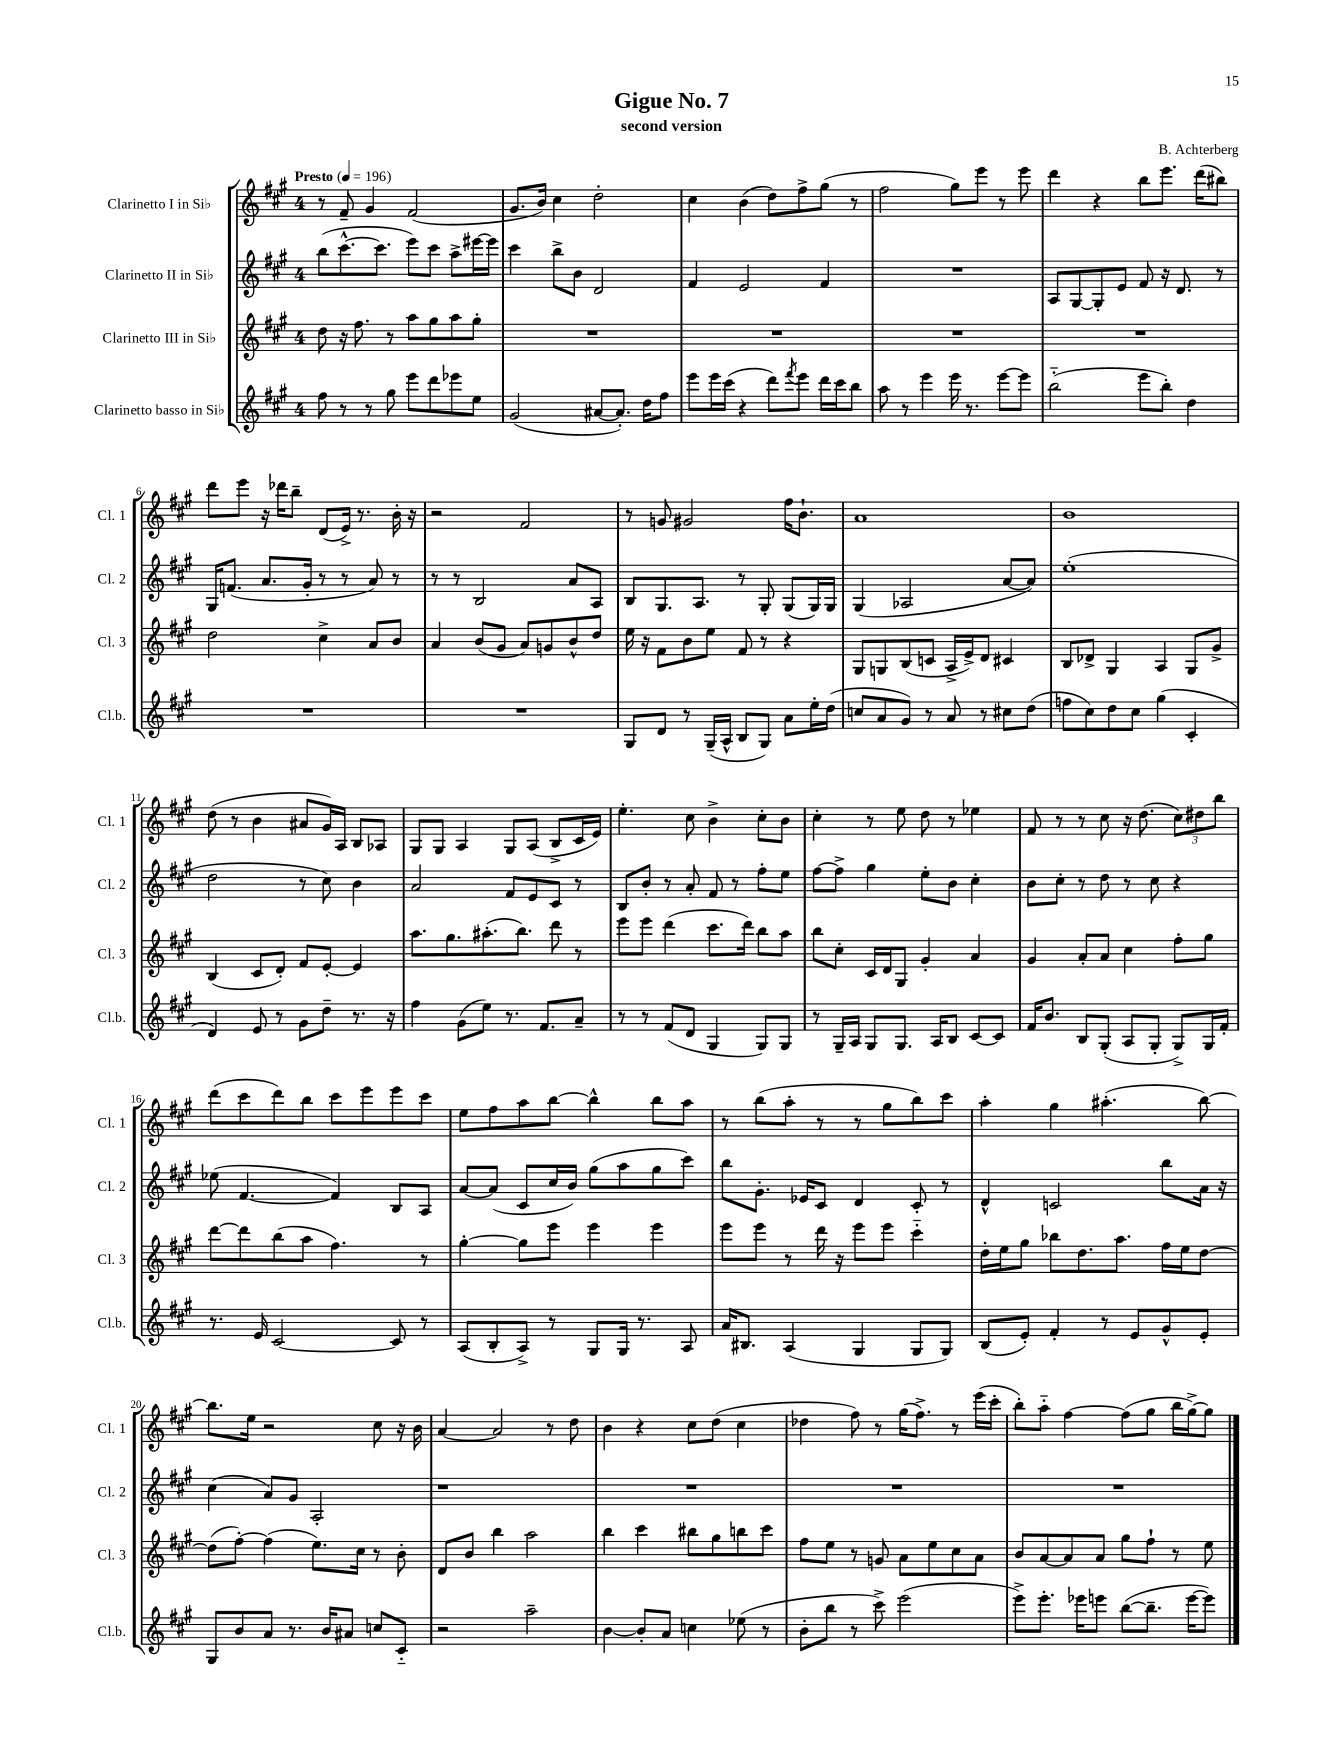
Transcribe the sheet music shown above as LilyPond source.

\header { title = "Gigue No. 7" composer = "B. Achterberg" subtitle = "second version" }
<<
\new StaffGroup <<
\new Staff = "s0" \with { instrumentName = "Clarinetto I in Sib" shortInstrumentName = "Cl. 1" } {
    \clef treble \key a \major \once \override Staff.TimeSignature.style = #'single-digit \time 4/4 \tempo "Presto" 4 = 196
    r8 fis'8-- gis'4 fis'2( |
    gis'8. b'16) cis''4 d''2-. |
    cis''4 b'4( d''8) fis''8-> gis''8( r8 |
    fis''2 gis''8) e'''8 r8 e'''8 |
    d'''4 r4 b''8 e'''8. d'''16( bis''8) |
    d'''8 e'''8 r16 des'''16 b''8-- d'8( e'16->) r8. b'16-. r16 |
    r2 fis'2 |
    r8 g'8 gis'2 fis''16 b'8.-! |
    a'1 |
    b'1 |
    d''8( r8 b'4 ais'8 gis'16) a16 b8 aes8 |
    gis8 gis8 a4 gis8 a8( b8-> cis'16 e'16) |
    e''4.-. cis''8 b'4-> cis''8-. b'8 |
    cis''4-. r8 e''8 d''8 r8 ees''4 |
    fis'8 r8 r8 cis''8 r16 d''8.( \tuplet 3/2 { cis''8) dis''8 b''8 } |
    d'''8( cis'''8 d'''8) b''8 cis'''8 e'''8 e'''8 cis'''8 |
    e''8 fis''8 a''8 b''8~ b''4-^ b''8 a''8 |
    r8 b''8( a''8-. r8 r8 gis''8 b''8) cis'''8 |
    a''4-. gis''4 ais''4.-.( b''8~) |
    b''8. e''16 r2 cis''8 r16 b'16 |
    a'4~ a'2 r8 d''8 |
    b'4 r4 cis''8 d''8( cis''4 |
    des''4 fis''8) r8 gis''16( fis''8.->) r8 e'''16( cis'''16-. |
    b''8-.) a''8-_ fis''4~ fis''8( gis''8 b''16 gis''16~->) gis''8 \bar "|." |
}
\new Staff = "s1" \with { instrumentName = "Clarinetto II in Sib" shortInstrumentName = "Cl. 2" } {
    \clef treble \key a \major \once \override Staff.TimeSignature.style = #'single-digit \time 4/4
    b''8( cis'''8.~-^ cis'''8. e'''8) cis'''8 a''8-> eis'''16~ eis'''16 |
    cis'''4 b''8-> b'8 d'2 |
    fis'4 e'2 fis'4 |
    R1 |
    a8 gis8~ gis8-. e'8 fis'8 r16 d'8. r8 |
    gis16 f'8.( a'8. gis'16-. r8 r8 a'8) r8 |
    r8 r8 b2 a'8 a8 |
    b8 gis8. a8. r8 gis8-. gis8( gis16) gis16 |
    gis4( aes2 a'8~ a'8) |
    e''1-.( |
    d''2 r8 cis''8) b'4 |
    a'2 fis'8 e'8 cis'8 r8 |
    b8 b'8-. r8 a'8-. fis'8 r8 fis''8-. e''8 |
    fis''8~ fis''8-> gis''4 e''8-. b'8 cis''4-. |
    b'8 cis''8-. r8 d''8 r8 cis''8 r4 |
    ees''8( fis'4.~ fis'4) b8 a8 |
    a'8~ a'8( cis'8 cis''16 b'16) gis''8( a''8 gis''8 cis'''8) |
    b''8 gis'8.-. ees'16 cis'8 d'4 cis'8-. r8 |
    d'4-^ c'2 b''8 a'16 r16 |
    cis''4( a'8) gis'8 a2-. |
    r1 |
    R1 |
    R1 |
    R1 \bar "|." |
}
\new Staff = "s2" \with { instrumentName = "Clarinetto III in Sib" shortInstrumentName = "Cl. 3" } {
    \clef treble \key a \major \once \override Staff.TimeSignature.style = #'single-digit \time 4/4
    d''8 r16 fis''8. r8 a''8 gis''8 a''8 gis''8-. |
    R1 |
    R1 |
    R1 |
    R1 |
    d''2 cis''4-> a'8 b'8 |
    a'4 b'8( gis'8 a'8) g'8 b'8-^ d''8 |
    e''16 r16 fis'8 b'8 e''8 fis'8 r8 r4 |
    gis8 g8 b8( c'8 a16-> e'16->) d'8 cis'4 |
    b8 des'8-> gis4 a4 gis8 gis'8-> |
    b4( cis'8 d'8-.) fis'8 e'8~-. e'4 |
    a''8. gis''8. ais''8.-.( b''8.) d'''8 r8 |
    e'''8 e'''8 d'''4( cis'''8. d'''16) b''8 a''8 |
    b''8 cis''8-. cis'16 d'16 gis8 gis'4-. a'4 |
    gis'4 a'8-. a'8 cis''4 fis''8-. gis''8 |
    d'''8~ d'''8 b''8( a''8 fis''4.) r8 |
    gis''4~-. gis''8 e'''8 e'''4 e'''4 |
    e'''8 e'''8 r8 d'''16 r16 e'''8 e'''8 cis'''4-_ |
    d''16-. e''16 gis''8 bes''8 d''8. a''8. fis''16 e''16 d''8~ |
    d''8( fis''8~-.) fis''4( e''8.) cis''16 r8 b'8-. |
    d'8 b'8 b''4 a''2 |
    b''4 cis'''4 bis''8 gis''8 b''8 cis'''8 |
    fis''8 e''8 r8 g'8 a'8 e''8 cis''8 a'8 |
    b'8 a'8~ a'8 a'8 gis''8 fis''8-! r8 e''8 \bar "|." |
}
\new Staff = "s3" \with { instrumentName = "Clarinetto basso in Sib" shortInstrumentName = "Cl.b." } {
    \clef treble \key a \major \once \override Staff.TimeSignature.style = #'single-digit \time 4/4
    fis''8 r8 r8 gis''8 e'''8 d'''8 ees'''8 e''8 |
    gis'2( ais'8~ ais'8.-.) d''16 fis''8 |
    e'''8 e'''16 cis'''16( r4 d'''8) \acciaccatura { fis'''8 } e'''8 d'''16 cis'''16 b''8 |
    a''8 r8 e'''4 e'''16 r8. e'''8~ e'''8 |
    b''2-_( e'''8 b''8-.) d''4 |
    R1 |
    R1 |
    gis8 d'8 r8 gis16--( a16-^ b8 gis8) a'8 e''16-. d''16( |
    c''8 a'8 gis'8) r8 a'8 r8 cis''8 d''8( |
    f''8 cis''8) d''8 cis''8 gis''4( cis'4-. |
    d'4) e'8 r8 gis'8 d''8-- r8. r16 |
    fis''4 gis'8( e''8) r8. fis'8. a'8-- |
    r8 r8 fis'8( d'8 gis4 gis8) gis8 |
    r8 gis16-- a16 gis8 gis8. a16 b8 cis'8~ cis'8 |
    fis'16 b'8. b8 gis8-.( a8 gis8-. gis8->) gis16 fis'16-. |
    r8. e'16 cis'2~ cis'8 r8 |
    a8( b8-. a8->) r8 gis8 gis16 r8. a8 |
    a'16 bis8. a4( gis4 gis8 gis8) |
    b8( e'8-.) fis'4-. r8 e'8 gis'8-^ e'8-. |
    gis8 b'8 a'8 r8. b'16 ais'8 c''8 cis'8-_ |
    r2 a''2-- |
    b'4~ b'8-. a'8 c''4 ees''8( r8 |
    b'8-. b''8 r8 cis'''8->) e'''2( |
    e'''8->) e'''8.-. ees'''16 e'''8 b''8~( b''8.-- e'''16~ e'''8) \bar "|." |
}
>>
>>
